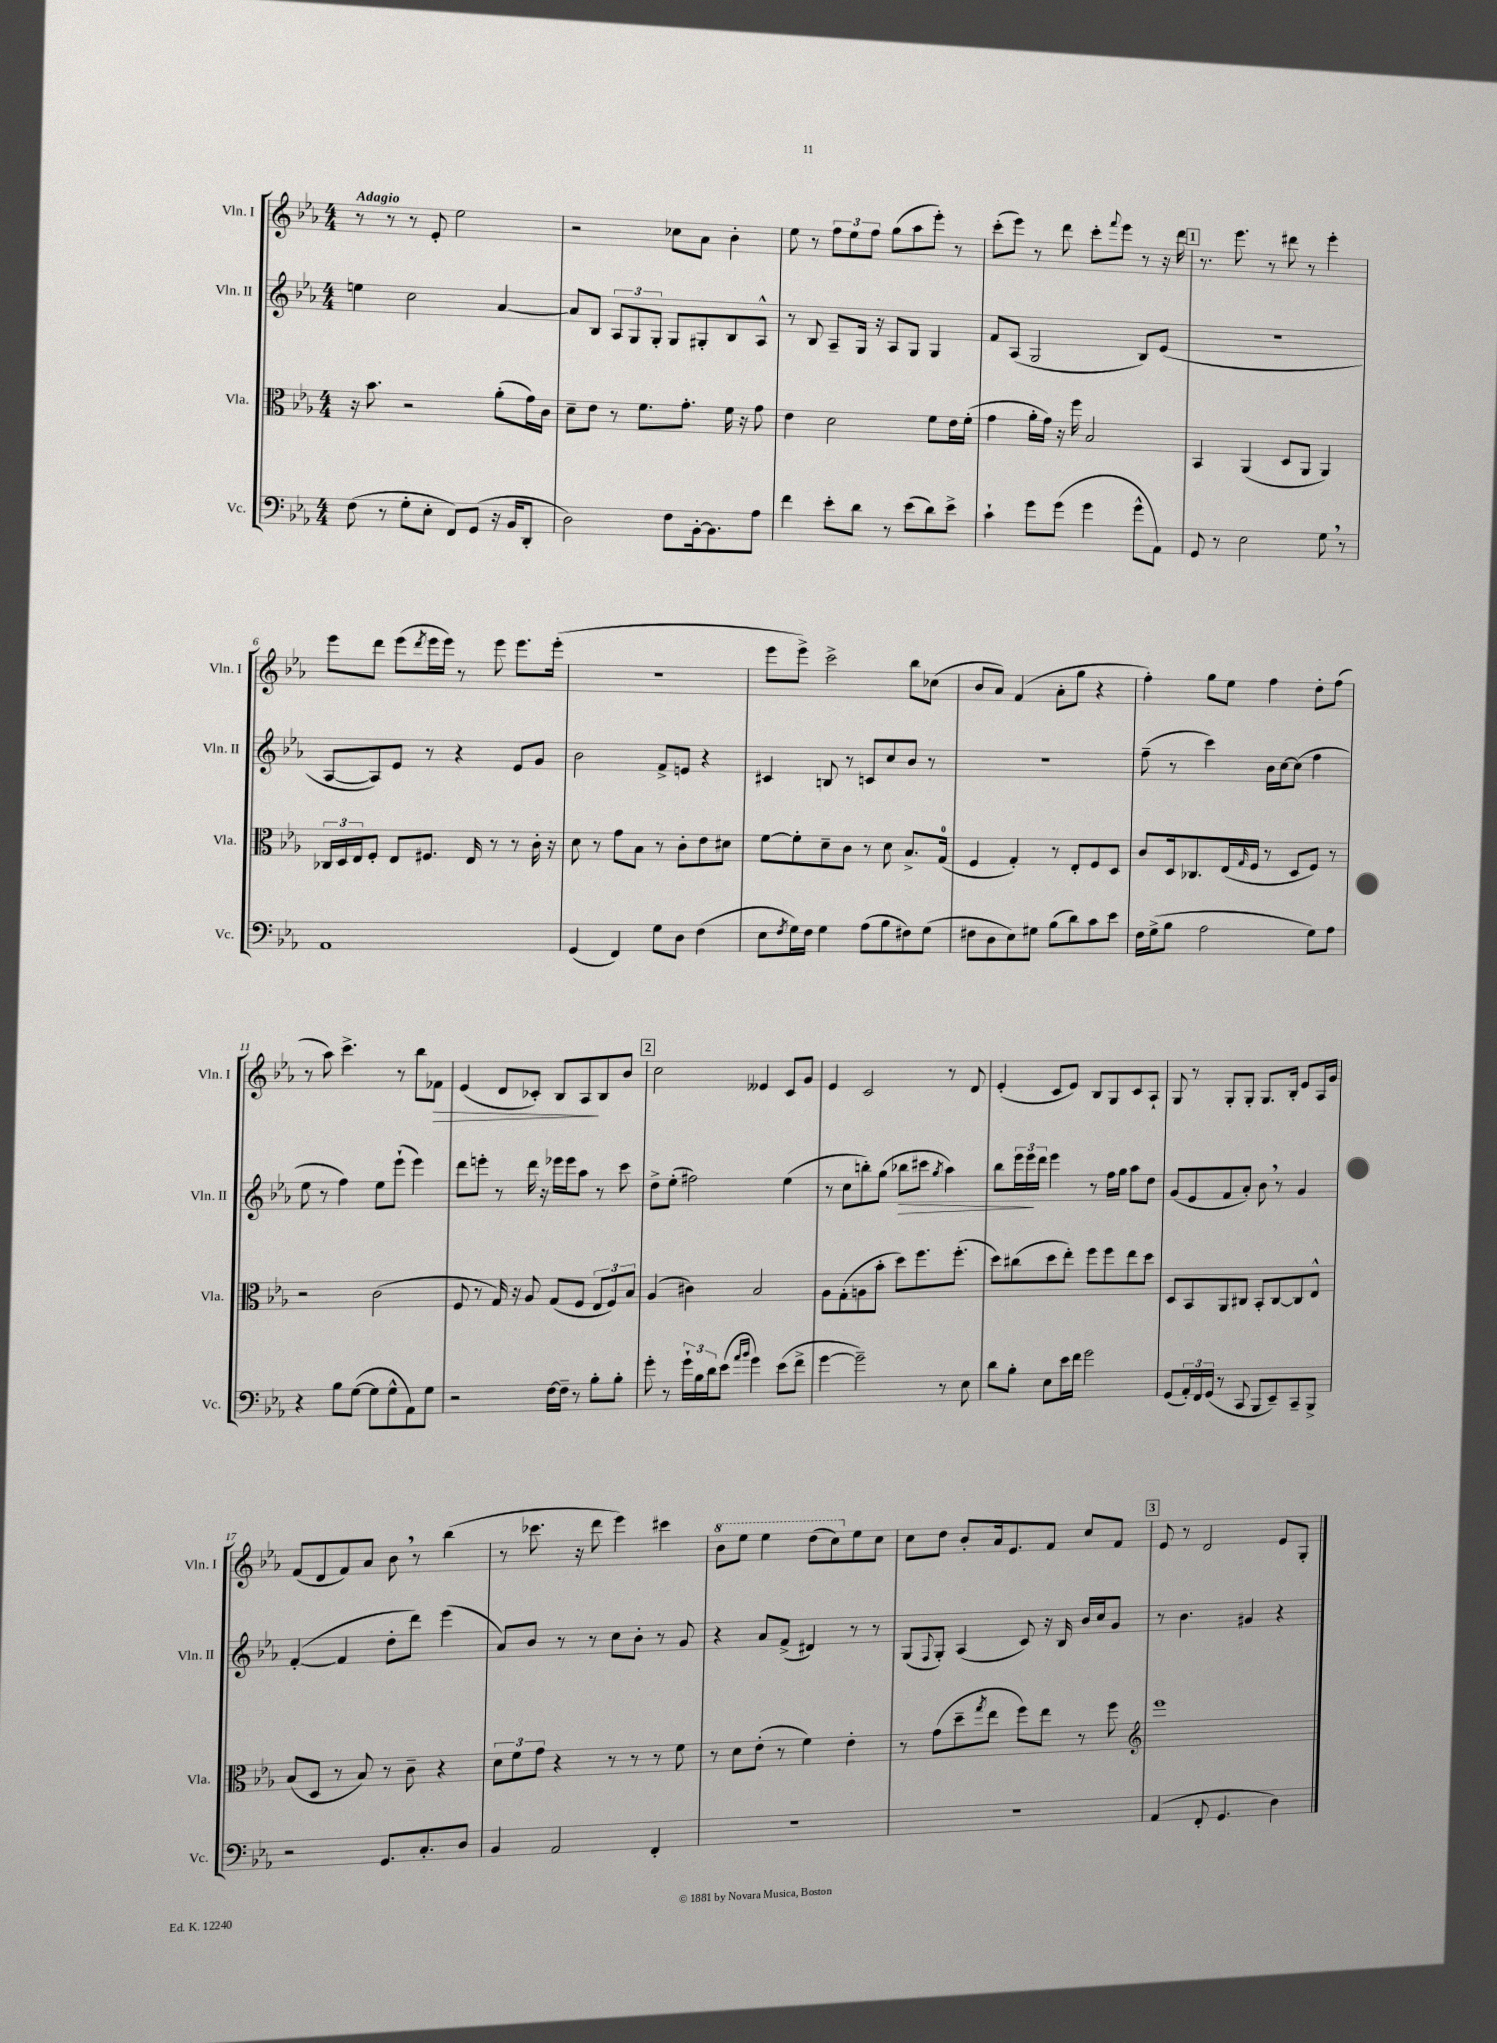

**kern	**kern	**kern	**kern
*staff4	*staff3	*staff2	*staff1
*clefF4	*clefC3	*clefG2	*clefG2
*k[b-e-a-]	*k[b-e-a-]	*k[b-e-a-]	*k[b-e-a-]
*M4/4	*M4/4	*M4/4	*M4/4
(8F	16r	4ee	8r
.	8.b-	.	.
8r	.	.	8r
8G'	2r	2cc	8r
8E-'	.	.	8e-'
8FF)	.	.	2ee-
(8GG	.	.	.
16r	(8a-'	[4a-	.
16BB-	.	.	.
8DD'	16g)	.	.
.	16c	.	.
=	=	=	=
2D)	8d~	8a-]	2r
.	8e-	8B-	.
.	8r	12A-	.
.	.	12G	.
.	8.f	.	.
.	.	12G'	.
8F	.	8G	8cc-
.	8.g'	.	.
[16BB-'	.	8G#'	8a-
8.BB-]	.	.	.
.	16f	8B-	4b-'
.	16r	.	.
8A-	8g	8A-^^	.
=	=	=	=
4f	4e-	8r	8ee-
.	.	8B-	8r
8e-'	2d	8A-~	12ff
.	.	.	12ee-
8d	.	16G	.
.	.	.	12ff
.	.	16r	.
8r	.	8A-	(8gg
(8e-	.	8G	8aa-
8d)	8f	4G	8eee-')
8e-^	16e-	.	8r
.	(16f'	.	.
=	=	=	=
4c`	4g	8f	(8ccc'
.	.	(8A-	8eee-)
8g	16a-'	2G	8r
.	16g)	.	.
(8g	16r	.	8ddd
.	16ff	.	.
4g	2B-	.	8ccc'
.	.	.	8qqfff
.	.	.	8eee-
8g^^	.	8B-)	8r
8AA-)	.	(8e-	16r
.	.	.	16ddd
=	=	=	=
8GG	4BB-	1r	8.r
8r	.	.	.
.	.	.	8.eee-
2E-	(4AA-	.	.
.	.	.	8r
.	8D	.	8ddd#
.	8AA-	.	8r
8G	4AA-)	.	4eee-'
8r	.	.	.
=	=	=	=
1AA-	24C-	[8A-	8eee-
.	24D	.	.
.	24E-	.	.
.	8F'	8A-])	8ddd
.	8E-	8e-	(8eee-
.	.	.	8qddd
.	8.F#	8r	16eee-
.	.	.	16eee-)
.	.	4r	8r
.	16E-	.	.
.	8r	.	8eee-
.	8r	8e-	8.eee-
.	16c'	8g	.
.	16r	.	(16eee-'
=	=	=	=
(4GG	8d	2b-	1r
.	8r	.	.
4FF)	8g	.	.
.	8B-	.	.
8G	8r	8f^	.
8D	8c'	8e	.
(4F	8e-	4r	.
.	8d#	.	.
=	=	=	=
8E-	[8f	4c#	8eee-
8qF	.	.	.
16G)	8f']	.	8eee-^)
16F	.	.	.
4G	8d~	8B	2ccc^
.	8c	8r	.
(8A-	8r	8c	.
8B-	8d	8cc	.
8F#)	8.B-^	8b-	8bb-
(8G	.	8r	(8cc-
.	(16G	.	.
=	=	=	=
8F#	4F	1r	8b-
8D	.	.	8a-)
8E-)	4G')	.	(4f
8G#	.	.	.
(8B-	8r	.	8a-'
8d)	8E-'	.	8gg
8c	8F	.	4r
8e-	8D	.	.
=	=	=	=
16F	8c	(8ff~	4ff')
(16G^	.	.	.
8B-	16D	8r	.
.	8.C-	.	.
2A-	.	4ccc)	8gg
.	(16E-	.	8ee-
.	16qqG	.	.
.	16F	.	.
.	8r	16b-	4ff
.	.	[16cc	.
.	8D	(8cc]	.
8G)	8F)	4ff	8dd'
8A-	8r	.	(8ff
=	=	=	=
4r	2r	8ee-	8r
.	.	8r	8aa-)
8B-	.	4ff)	4.ccc^
([8G	.	.	.
8G]	(2c	8ee-	.
8G^^	.	(8eee-`	8r
8AA-)	.	4eee-)	8bb-
8G	.	.	8f-
=	=	=	=
2r	8F	8ddd	(4e-
.	8r	8eee'	.
.	16G)	8r	8d
.	16r	.	.
.	8A-	16ddd	8c-')
.	.	16r	.
[16F	(8G	16eee-	8B-
16F~]	.	16eee-	.
8r	8F	8aa-	8A-
8B-'	12E-	8r	8B-
.	12F)	.	.
8B-'	.	8ccc	8b-
.	12B-	.	.
=	=	=	=
8g'	(4A-	8dd^	2cc
8r	.	(8ee-'	.
24g`	4c#)	2ff#)	.
24B-	.	.	.
24d	.	.	.
(8e-	.	.	.
16qqa-	.	.	.
16qqb-	.	.	.
4g)	2B-	.	4e--
(8e-	.	(4ee-	8c
8f^	.	.	8g
=	=	=	=
[4g	8A-	8r	4e-
.	(8G'	8cc	.
2g~])	8A	8bb')	2c
.	8b-'	(8gg	.
.	8dd)	8bb-	.
.	8.ff	8ccc#	.
.	.	8qgg	.
8r	.	4aa-)	8r
.	(8.ff'	.	.
8E-	.	.	8d
=	=	=	=
8d	8dd)	8bb-	(4e-'
8B-'	(8cc#	24eee-	.
.	.	24eee-	.
.	.	24ddd	.
8E-	8dd	4eee-	8c
16e-	8ee-')	.	8e-)
16f	.	.	.
2g	8ff	8r	8B-
.	8ff	16ff	8G
.	.	16gg	.
.	8ee-	8aa-	8c
.	8dd	8dd	8A-`
=	=	=	=
(8GG	8D	(8g	8G
24AA-')	8BB-	8e-	8r
24FF	.	.	.
(24GG	.	.	.
8r	8AA-	8f	8G'
8CC	8C#	8a-')	8G'
8BBB-	8BB-'	8b-	8.G
8EE-~)	[8C#	8r	.
.	.	.	16B-'
8CC~	8C#]	4g	8e-
8BBB-^	8E-^^	.	16A-
.	.	.	16g
=	=	=	=
2r	(8B-	([4f'	(8f
.	8D	.	8d
.	8r	4f]	8f)
.	8B-)	.	8a-
8.GG	8r	8dd'	8b-
.	8c~	8ddd)	8r
8.C'	.	.	.
.	4r	(4eee-	(4bb-
8D	.	.	.
=	=	=	=
4BB-	12d	8a-)	8r
.	12f	.	.
.	.	8b-	8.ccc-
.	12g	.	.
2AA-	4r	8r	.
.	.	.	16r
.	.	8r	8ddd
.	8r	8cc	4eee-)
.	8r	8b-'	.
4FF'	8r	8r	4ccc#
.	8f	8g	.
=	=	=	=
1r	8r	4r	8bb-
.	8d	.	8eee-
.	(8e-'	8a-	4eee-
.	8r	(8f^	.
.	4f)	4d#)	(8ddd
.	.	.	8ccc)
.	4e-'	8r	8ee-
.	.	8r	8cc
=	=	=	=
1r	8r	(8G	8cc
.	.	8qqF	.
.	(8g	8G')	8dd
.	8dd~	(4A-	8b-'
.	8qgg	.	.
.	8ee-	.	16a-
.	.	.	8.e-
.	8ff)	8c)	.
.	8ee-	16r	8f
.	.	16B-	.
.	8r	16b-	8cc
.	.	16cc	.
.	8ff	8g	8f
=	=	=	=
*	*clefG2	*	*
(4AA-	1eee-	8r	8e-
.	.	4.b-	8r
8FF'	.	.	2d
4.GG	.	.	.
.	.	4g#	.
4D)	.	4r	8e-
.	.	.	8G'
==	==	==	==
*-	*-	*-	*-
